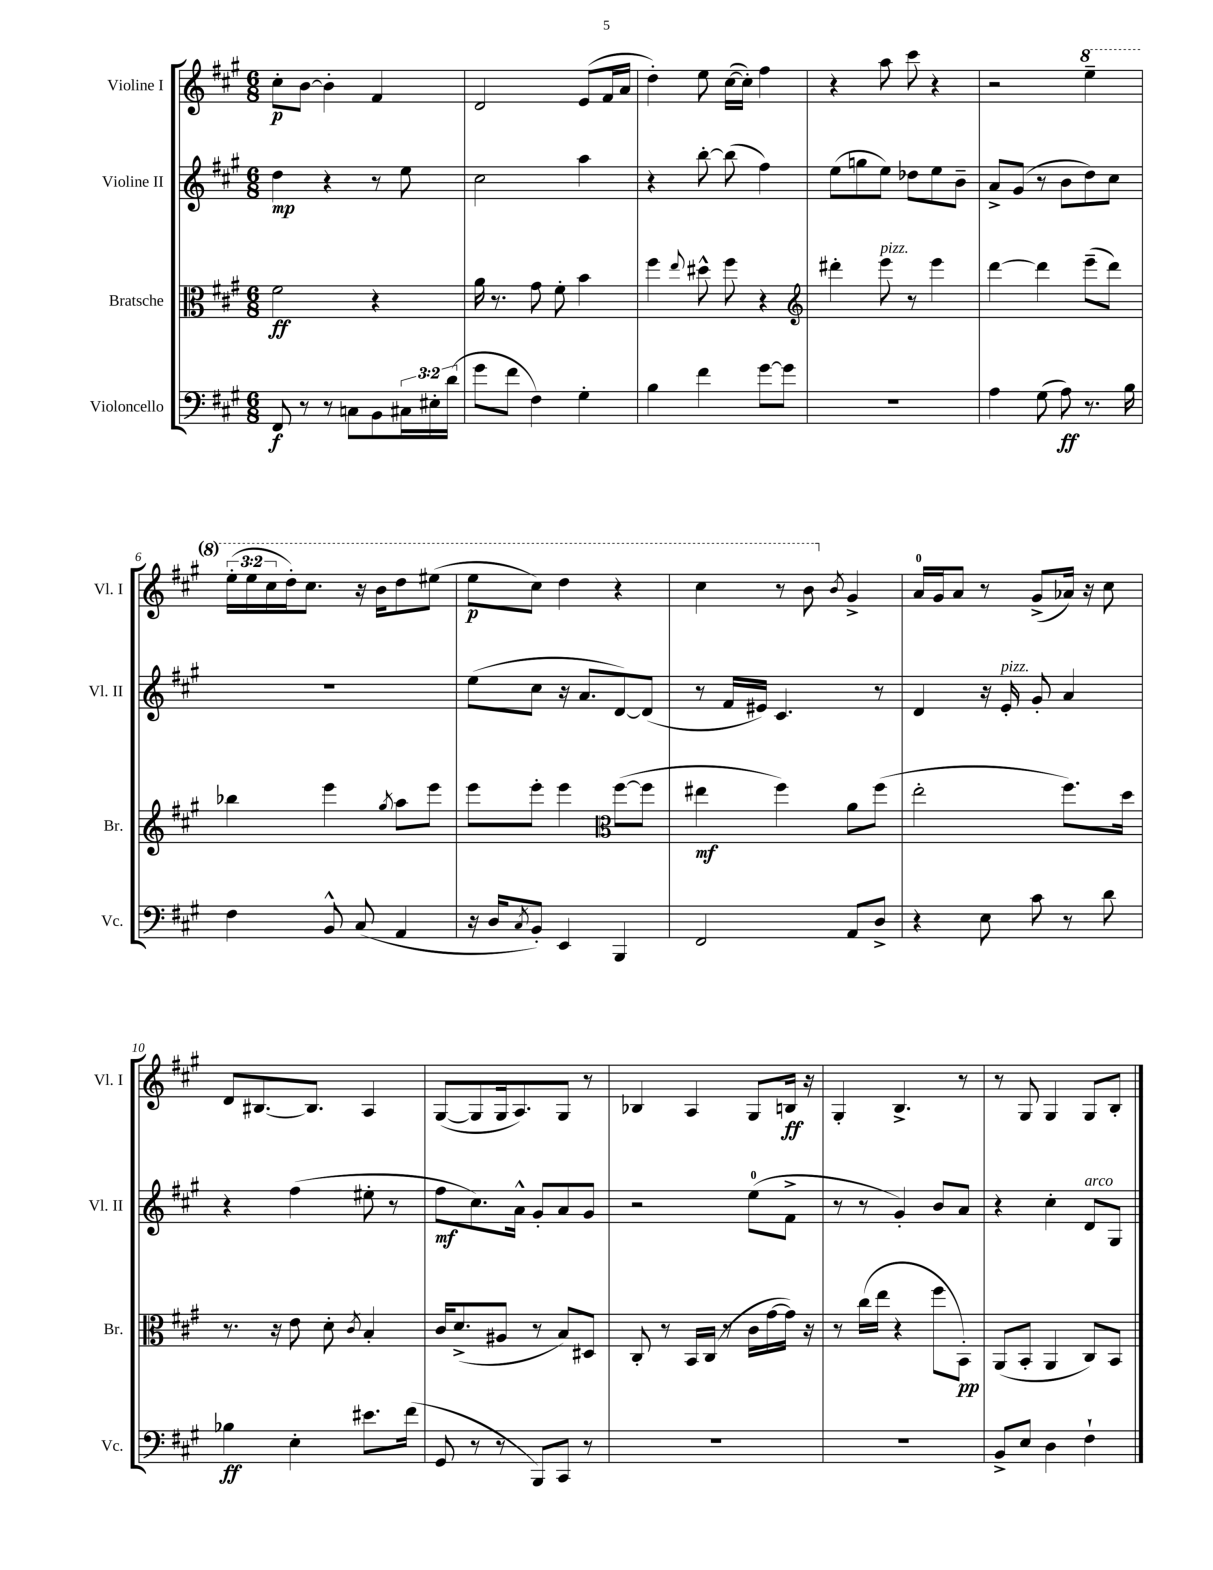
<<
\new StaffGroup <<
\new Staff = "s0" \with { instrumentName = "Violine I" shortInstrumentName = "Vl. I" } {
    \clef treble \key a \major \numericTimeSignature \time 6/8 \override Staff.TupletNumber.text = #tuplet-number::calc-fraction-text
    cis''8-.\p b'8~ b'4-. fis'4 |
    d'2 e'8( fis'16 a'16 |
    d''4-.) e''8 cis''16~( cis''16-.) fis''4 |
    r4 a''8 cis'''8 r4 |
    r2 \ottava #1 e'''4-- |
    \tuplet 3/2 { e'''16-.( e'''16 cis'''16 } d'''16-.) cis'''8. r16 b''16 d'''8 eis'''8( |
    e'''8\p cis'''8) d'''4 r4 |
    cis'''4 r8 b''8 \ottava #0 \acciaccatura { b'8 } gis'4-> |
    a'16-0 gis'16 a'8 r8 gis'8->( aes'16) r16 cis''8 |
    d'8 bis8.~ bis8. a4 |
    gis8~( gis8 gis16 a8.) gis8 r8 |
    bes4 a4 gis8 b16\ff r16 |
    gis4-. b4.-> r8 |
    r8 gis8 gis4 gis8 b8-. \bar "|." |
}
\new Staff = "s1" \with { instrumentName = "Violine II" shortInstrumentName = "Vl. II" } {
    \clef treble \key a \major \numericTimeSignature \time 6/8
    d''4\mp r4 r8 e''8 |
    cis''2 a''4 |
    r4 b''8~-. b''8( fis''4) |
    e''8( g''8 e''8) des''8 e''8 b'8-- |
    a'8-> gis'8( r8 b'8 d''8) cis''8 |
    R2. |
    e''8( cis''8 r16 a'8. d'8~) d'8( |
    r8 fis'16 eis'16) cis'4. r8 |
    d'4 r16 e'16-.^\markup { \italic "pizz." } gis'8-. a'4 |
    r4 fis''4( eis''8-. r8 |
    fis''8\mf cis''8.) a'16-^ gis'8-. a'8 gis'8 |
    r2 e''8-0( fis'8-> |
    r8 r8 gis'4-.) b'8 a'8 |
    r4 cis''4-. d'8^\markup { \italic "arco" } gis8 \bar "|." |
}
\new Staff = "s2" \with { instrumentName = "Bratsche" shortInstrumentName = "Br." } {
    \clef alto \key a \major \numericTimeSignature \time 6/8
    fis'2\ff r4 |
    a'16 r8. gis'8 fis'8-. b'4 |
    fis''4 \appoggiatura { e''8 } dis''8-^ fis''8 r4 |
    \clef treble dis'''4-. e'''8^\markup { \italic "pizz." } r8 e'''4 |
    d'''4~ d'''4 e'''8--( d'''8) |
    bes''4 e'''4 \acciaccatura { gis''8 } a''8 e'''8 |
    e'''8 e'''8-. e'''4 \clef alto fis''8~( fis''8 |
    eis''4\mf fis''4) a'8 fis''8( |
    e''2-. fis''8.) d''16 |
    r8. r16 e'8 d'8-. \acciaccatura { cis'8 } b4-. |
    cis'16 d'8.->( ais8 r8 b8) dis8 |
    cis8-. r8 b,16 cis16( r8 cis'16 gis'16~ gis'16) r16 |
    r8 cis''16( e''16 r4 fis''8 b,8-.\pp) |
    a,8( b,8-. a,4 cis8) b,8 \bar "|." |
}
\new Staff = "s3" \with { instrumentName = "Violoncello" shortInstrumentName = "Vc." } {
    \clef bass \key a \major \numericTimeSignature \time 6/8 \override Staff.TupletNumber.text = #tuplet-number::calc-fraction-text
    fis,8\f r8 r8 c8 b,8 \tuplet 3/2 { cis16 eis16-. d'16( } |
    gis'8 fis'8 fis4) gis4-. |
    b4 fis'4 gis'8~ gis'8 |
    R2. |
    a4 gis8( a8\ff) r8. b16 |
    fis4 b,8-^ cis8( a,4 |
    r16 d16 \acciaccatura { cis8 } b,8-.) e,4 b,,4 |
    fis,2 a,8 d8-> |
    r4 e8 cis'8 r8 d'8 |
    bes4\ff e4-. eis'8. fis'16( |
    gis,8 r8 r8 b,,8) cis,8 r8 |
    R2. |
    R2. |
    b,8-> e8 d4 fis4-! \bar "|." |
}
>>
>>
